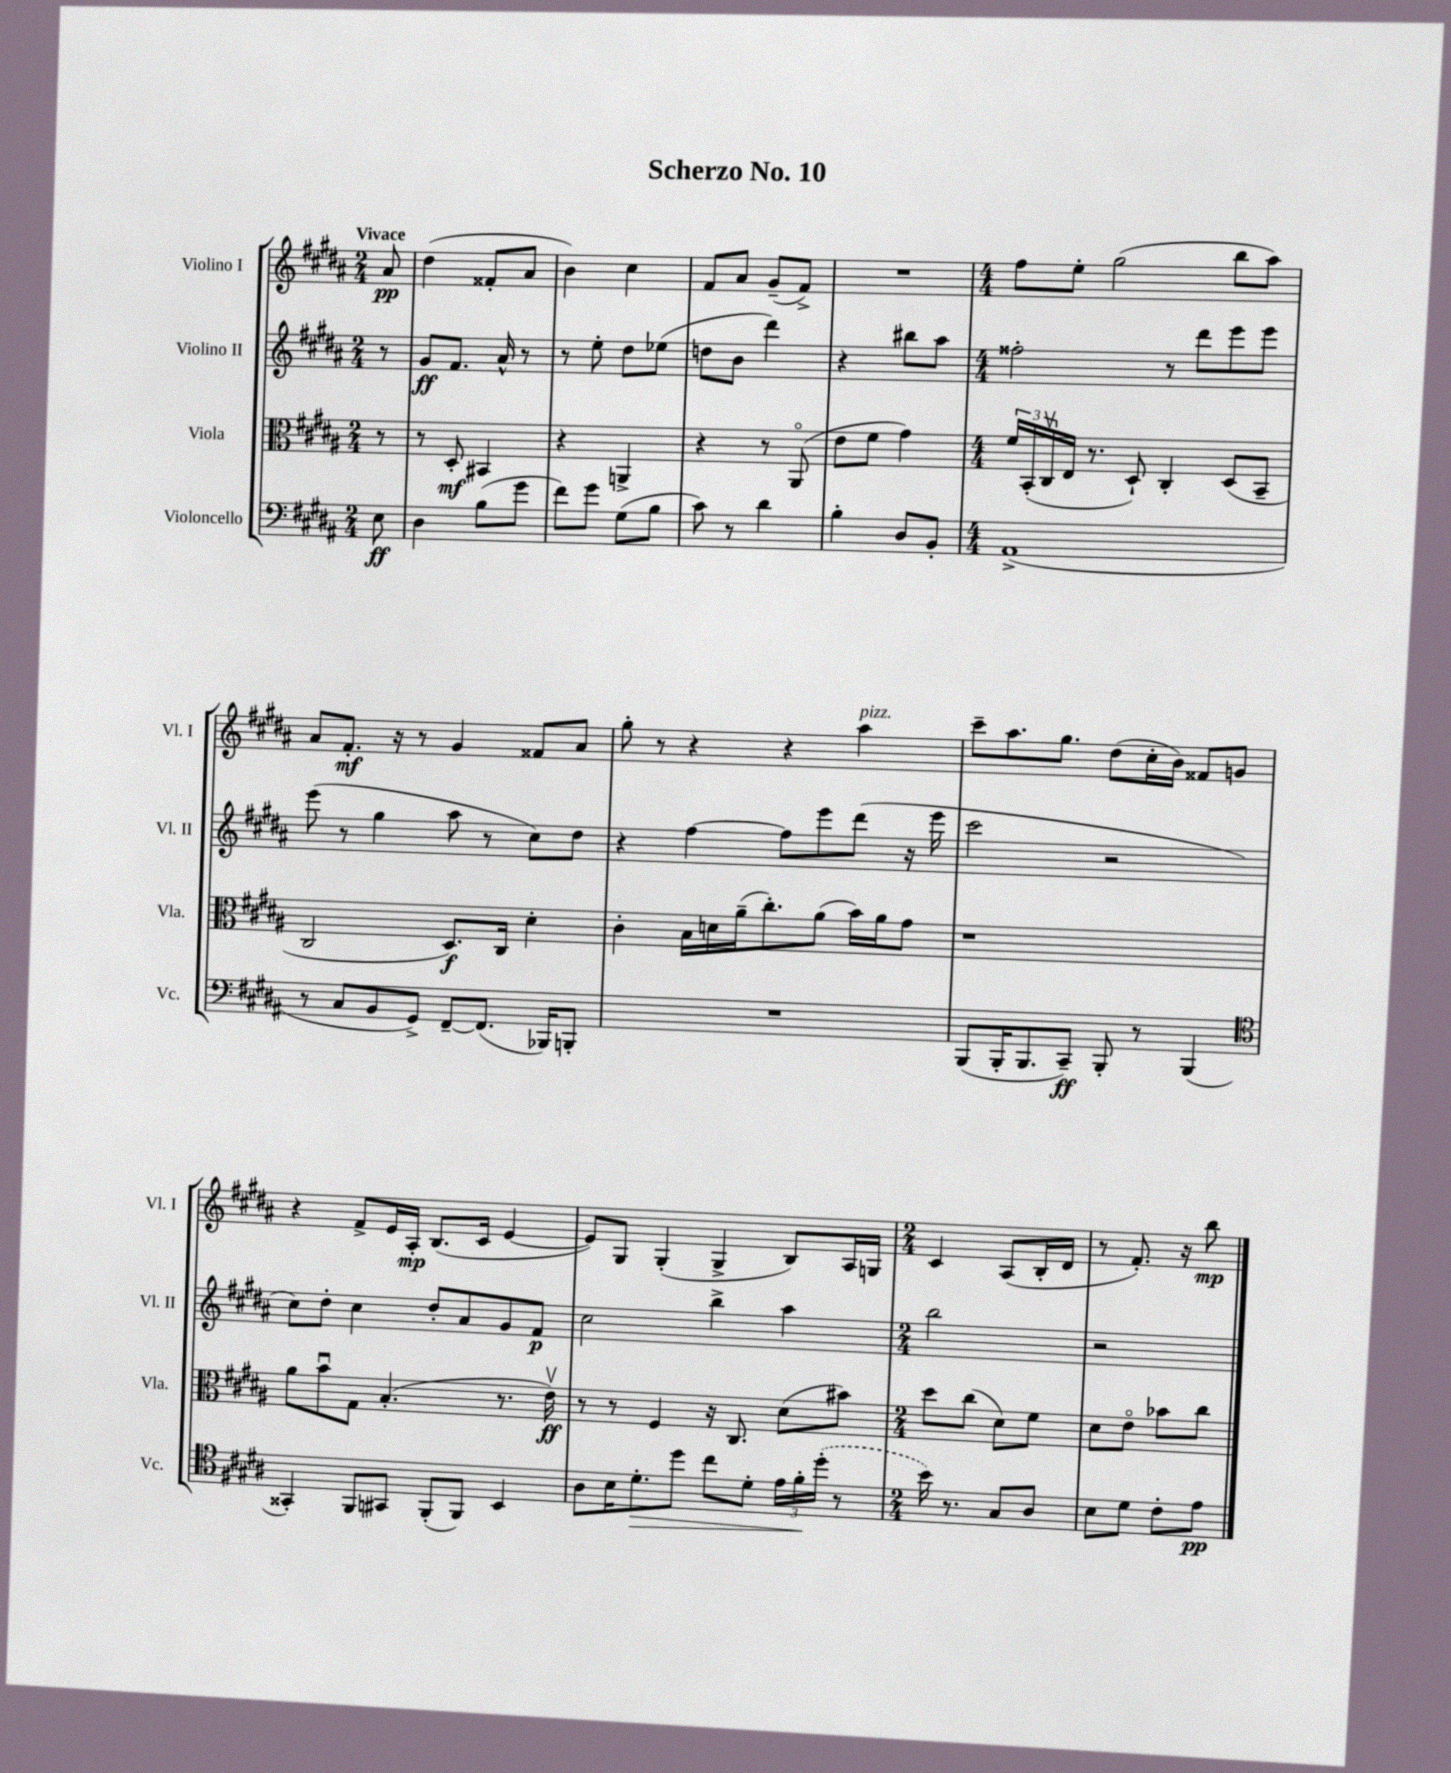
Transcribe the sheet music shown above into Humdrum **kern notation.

**kern	**kern	**kern	**kern
*staff4	*staff3	*staff2	*staff1
*clefF4	*clefC3	*clefG2	*clefG2
*k[f#c#g#d#a#]	*k[f#c#g#d#a#]	*k[f#c#g#d#a#]	*k[f#c#g#d#a#]
*M2/4	*M2/4	*M2/4	*M2/4
8E	8r	8r	8a#
=	=	=	=
4D#	8r	8g#	(4dd#
.	8D#'	8.f#	.
(8B	4BB#	.	8f##'
.	.	16a#^^	.
8g#	.	8r	8a#
=	=	=	=
8f#)	4r	8r	4b)
8g#	.	8ee'	.
(8G#	4AA^	8dd#	4cc#
8B	.	(8ee-	.
=	=	=	=
8c#)	4r	8dd	8f#
8r	.	8b	8a#
4d#	8r	4ddd#)	(8g#~
.	(8AA#o	.	8f#^)
=	=	=	=
4B'	8e	4r	2r
.	8f#	.	.
8D#	4g#)	8bb#	.
8BB'	.	8aa#	.
=	=	=	=
*M4/4	*M4/4	*M4/4	*M4/4
(1AA#^	24f#	2ff##'	8ff#
.	(24BB'	.	.
.	24C#v	.	.
.	16E	.	8ee'
.	8.r	.	.
.	.	.	(2gg#
.	8D#`)	.	.
.	4C#'	8r	.
.	.	8ddd#	.
.	(8D#	8eee	8bb
.	8BB~	8eee	8aa#)
=	=	=	=
8r	2C#	(8eee	8a#
8C#	.	8r	8.f#'
8BB	.	4gg#	.
.	.	.	16r
8GG#^)	.	.	8r
[8FF#~	8.D#)	8aa#	4g#
(8.FF#]	.	8r	.
.	16C#	.	.
.	4d#'	8cc#)	8f##
16BBB-)	.	.	.
8BBB'	.	8dd#	8a#
=	=	=	=
1r	4c#'	4r	8gg#'
.	.	.	8r
.	16B	[4ff#	4r
.	16d	.	.
.	(16a#~	.	.
.	8.cc#')	.	.
.	.	8ff#]	4r
.	(8a#	8eee	.
.	16b)	(8ddd#	4aa#
.	16a#	.	.
.	8g#	16r	.
.	.	16eee	.
=	=	=	=
(8BBB	1r	2ccc#	8ccc#~
16BBB'	.	.	8.aa#
8.BBB	.	.	.
.	.	.	8.gg#
8CC#~)	.	.	.
8BBB'	.	2r	(8dd#
8r	.	.	16cc#'
.	.	.	16b)
(4BBB	.	.	8f##
.	.	.	8g
=	=	=	=
*clefC4	*	*	*
4GG##')	8a#	8cc#)	4r
.	8bu	8dd#'	.
8FF#	8G#	4cc#	8f#^
8GG#	(4.B'	.	16e
.	.	.	16A#'
(8FF#'	.	8dd#'	(8.B
8FF#)	.	8a#	.
.	.	.	16c#
4BB	8.r	8g#	[4e
.	.	8f#	.
.	16ev)	.	.
=	=	=	=
8A#	8r	2cc#	8e])
16B	8r	.	8G#
8.d#'	.	.	.
.	4F#	.	(4G#'
8dd#	.	.	.
8cc#	16r	4bb^	4G#^
.	8.C#	.	.
8d#'	.	.	.
24e	(8d#	4aa#	8B)
24f#'	.	.	.
(24dd#'	.	.	.
8r	8b#)	.	16A#
.	.	.	16G
=	=	=	=
*M2/4	*M2/4	*M2/4	*M2/4
16b)	8dd#	2bb	4c#
8.r	.	.	.
.	(8cc#	.	.
8G#	8d#)	.	(8A#
8A#	8f#	.	16B'
.	.	.	16d#
=	=	=	=
8B	8d#	2r	8r
8d#	8eo	.	8.f#')
8c#'	8b-	.	.
.	.	.	16r
8e	8cc#	.	8bb
==	==	==	==
*-	*-	*-	*-
